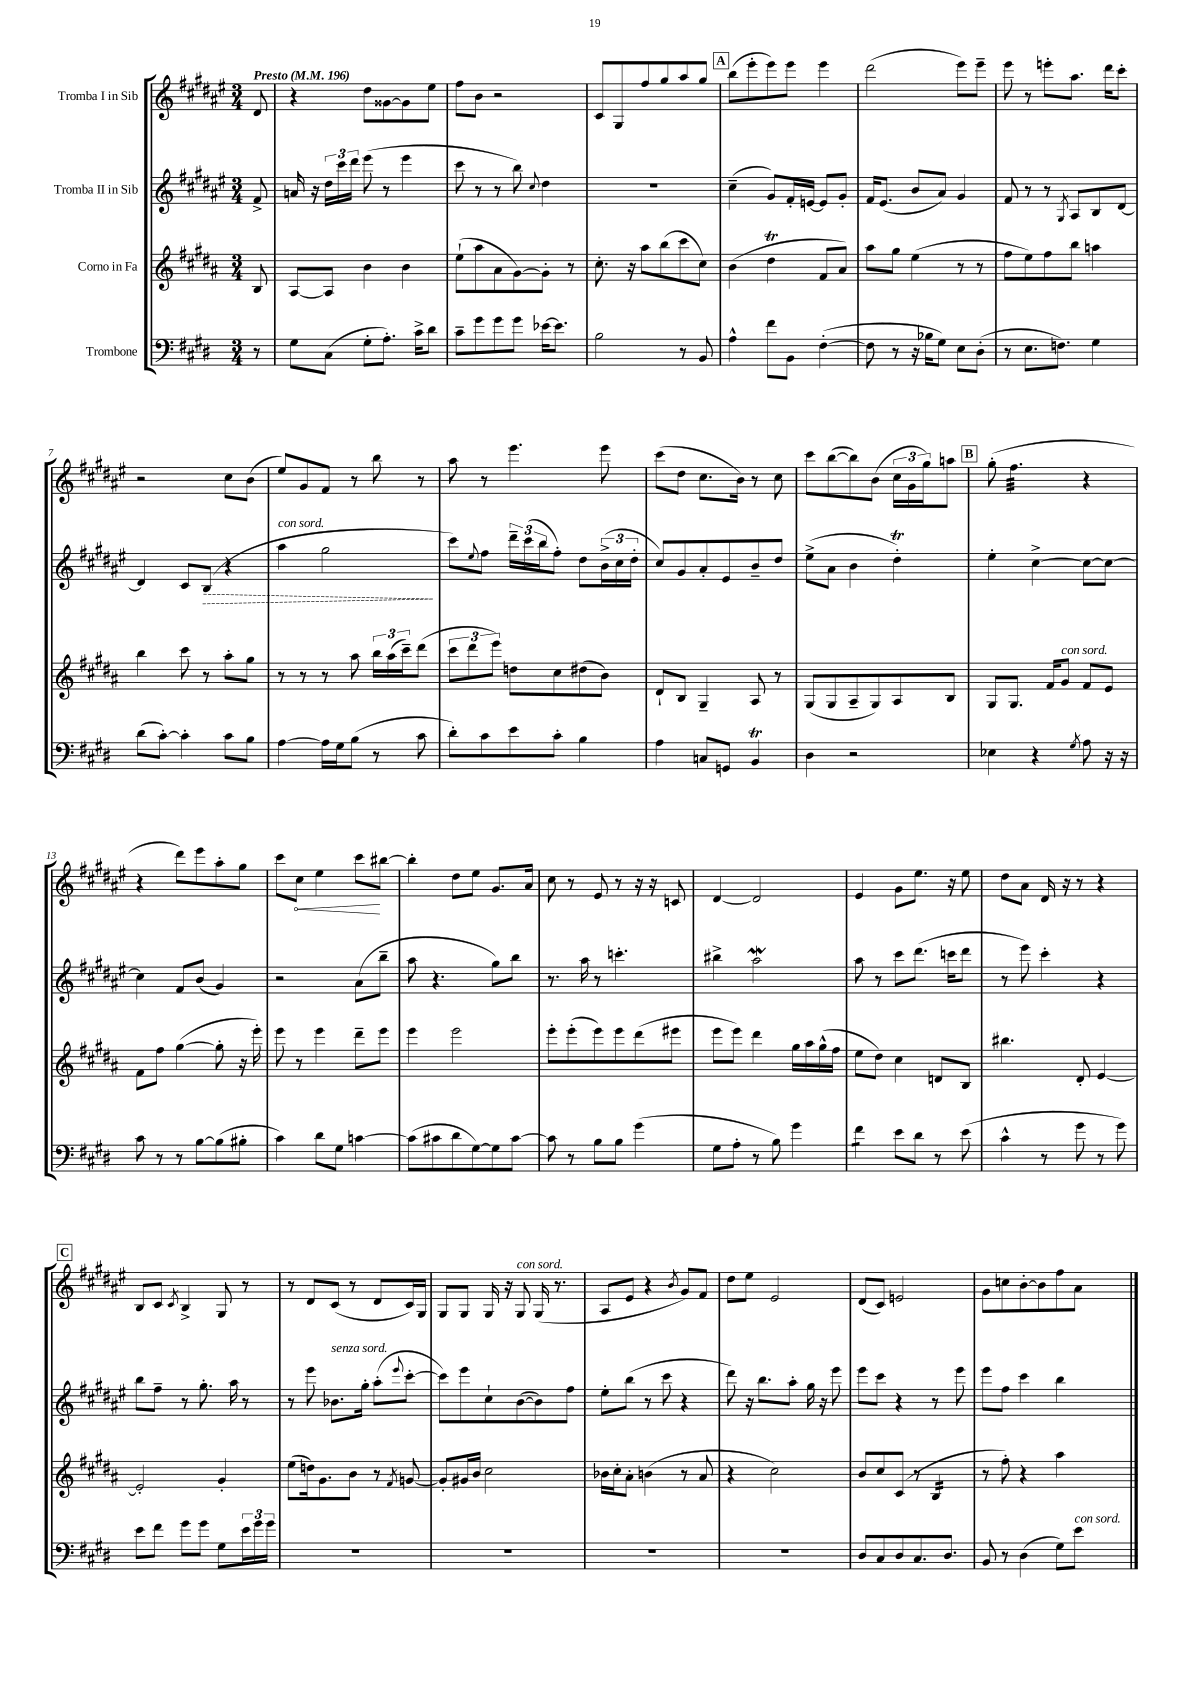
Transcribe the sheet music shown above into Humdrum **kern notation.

**kern	**kern	**kern	**kern
*staff4	*staff3	*staff2	*staff1
*clefF4	*clefG2	*clefG2	*clefG2
*k[f#c#g#d#]	*k[f#c#g#d#a#]	*k[f#c#g#d#a#e#]	*k[f#c#g#d#a#e#]
*M3/4	*M3/4	*M3/4	*M3/4
*MM196	*MM196	*MM196	*MM196
8r	8B	8f#^	8d#
=	=	=	=
8G#	[8A#	16a	4r
.	.	16r	.
(8C#	8A#]	24dd#	.
.	.	24ccc#	.
.	.	24ddd#	.
8G#'	4b	(8eee#	8dd#
8.A')	.	8r	[8g##
.	4b	4eee#	8g##]
16c#^	.	.	.
8d#	.	.	8ee#
=	=	=	=
8c#~	(8ee`	8ccc#	8ff#
8g#	8aa#	8r	8b
8g#	8a#	8r	2r
8g#	[8g#)	8bb)	.
.	.	8qqcc#	.
[16e-	8g#']	4dd#	.
8.e-]	.	.	.
.	8r	.	.
=	=	=	=
2B	8.cc#'	2.r	8c#
.	.	.	8G#
.	16r	.	.
.	8aa#	.	8ff#
.	(8bb	.	8gg#
8r	8ccc#	.	8aa#
8BB	8cc#)	.	8gg#
=	=	=	=
4A^^	(4b	(4cc#~	(8bb
.	.	.	8eee#'
8f#	4dd#	8g#)	8eee#)
8BB	.	16f#'	8eee#
.	.	[16e	.
([4F#'	8f#	8e]	4eee#
.	8a#)	8g#'	.
=	=	=	=
8F#]	8aa#	16f#	(2ddd#
.	.	(8.e#	.
8r	8gg#	.	.
16r	(4ee	8b	.
16B-	.	.	.
8G#)	.	8a#)	.
8E	8r	4g#	8eee#)
(8D#'	8r	.	8eee#~
=	=	=	=
8r	8ff#	8f#	8eee#
8.E	8ee)	8r	8r
.	8ff#	8r	8eee'
8.F)	.	.	.
.	.	8qG#	.
.	8bb	8A#	8.aa#
4G#	4aa	8B	.
.	.	.	16ddd#
.	.	[8d#	8ccc#'
=	=	=	=
(8d#	4bb	4d#]	2r
[8c#')	.	.	.
4c#']	8ccc#	8c#	.
.	8r	(8B	.
8c#	8aa#'	4r	8cc#
8B	8gg#	.	(8b
=	=	=	=
[4A	8r	4aa#	8ee#)
.	8r	.	8g#
16A]	8r	2gg#	8f#
16G#	.	.	.
(8B	8aa#	.	8r
8r	24bb	.	8bb
.	(24aa#	.	.
.	24ccc#~)	.	.
8c#	(8ddd#	.	8r
=	=	=	=
8d#')	12ccc#	8ccc#)	8aa#
.	12ddd#	.	.
.	.	8qqee#	.
8c#	.	8ff#	8r
.	12eee)	.	.
8e	8dd	24ddd#~	4.eee#
.	.	(24ccc#	.
.	.	24bb	.
8c#'	8cc#	8ff#')	.
4B	(8dd#	8dd#	.
.	8b)	(24b^	8eee#
.	.	24cc#	.
.	.	24dd#'	.
=	=	=	=
4A	8d#`	8cc#)	(8ccc#
.	8B	8g#	8dd#
8C	4G#~	8a#'	8.cc#
8GG	.	8e#	.
.	.	.	16b)
4BB	8A#	8b~	8r
.	8r	8dd#	8cc#
=	=	=	=
4D#	(8G#	(8ee#^	8ccc#
.	8G#	8a#	([8bb
2r	8A#~	4b	8bb])
.	8G#)	.	(8b
.	8A#	4dd#')	24cc#
.	.	.	24g#
.	.	.	24gg#)
.	8B	.	8aa
=	=	=	=
4E-	8G#	4ee#'	(8gg#'
.	8.G#	.	4.ff#
4r	.	[4cc#^	.
.	16f#	.	.
.	8g#	.	.
8qG#	.	.	.
8A	8f#	8cc#_	4r
16r	8e	8cc#_	.
16r	.	.	.
=	=	=	=
8c#	8f#	4cc#]	4r
8r	8ff#	.	.
8r	([4gg#	8f#	8ddd#)
[8B	.	(8b	8eee#
(8B]	8gg#']	4g#)	8aa#'
8B#'	16r	.	8gg#
.	16eee')	.	.
=	=	=	=
4c#)	8eee	2r	8ccc#
.	8r	.	8cc#
8d#	4eee	.	4ee#
8G#	.	.	.
[4c	8ddd#~	(8a#	8ccc#
.	8eee	8bb~	[8bb#
=	=	=	=
(8c]	4eee	8aa#	4bb#']
8c#	.	4.r	.
8d#	2eee	.	8dd#
[8G#)	.	.	8ee#
8G#]	.	8gg#)	8.g#
[8c#	.	8bb	.
.	.	.	16a#
=	=	=	=
8c#]	8eee'	8.r	8cc#
8r	(8eee'	.	8r
.	.	16aa#	.
8B	8eee)	8r	8e#
8B	8eee	4.ccc'	8r
(4g#	(8ddd#	.	16r
.	.	.	16r
.	8eee#	.	8c
=	=	=	=
8G#	8eee	4bb#^	[4d#
8A'	8eee)	.	.
8r	4ddd#	2aa#	2d#]
8B)	.	.	.
4g#	16gg#	.	.
.	16aa#	.	.
.	(16gg#^^	.	.
.	16ff#	.	.
=	=	=	=
4f#	8ee	8aa#	4e#
.	8dd#)	8r	.
8e	4cc#	8ccc#	8g#
8d#	.	(8.ddd#	8.ee#
8r	8d	.	.
.	.	16ccc	16r
(8e	8B	8ddd#	8ee#
=	=	=	=
4c#^^	4.bb#	8r	8dd#
.	.	8eee#)	8a#
8r	.	4ccc#'	16d#
.	.	.	16r
8g#	8d#'	.	8r
8r	[4e	4r	4r
8g#)	.	.	.
=	=	=	=
8e	2e']	8bb	8B
8f#	.	8ff#~	8c#
.	.	.	8qc#
8g#	.	8r	4B^
8g#	.	8.gg#'	.
8G#	4g#'	.	8G#
.	.	16aa#	.
24e	.	8r	8r
24g#	.	.	.
24g#	.	.	.
=	=	=	=
2.r	(8ee	8r	8r
.	16dd)	8eee#	8d#
.	8.g#	.	.
.	.	8.b-	(8c#
.	8b	.	8r
.	.	16gg#'	.
.	8r	(8aa#'	8d#
.	8qf#	8qqeee#	.
.	[8g	[8ccc#'	16c#)
.	.	.	16G#
=	=	=	=
2.r	8g']	8ccc#])	8G#
.	16g#	8eee#	8G#
.	16b	.	.
.	2cc#	8cc#`	16G#
.	.	.	16r
.	.	([8b	8G#
.	.	8b])	(16G#
.	.	.	8.r
.	.	8ff#	.
=	=	=	=
2.r	16b-	8ee#'	8A#
.	16cc#'	.	.
.	8a#'	(8bb	8e#
.	(4b	8r	4r
.	.	8ccc#	.
.	.	.	8qb
.	8r	4r	8g#)
.	8a#	.	8f#
=	=	=	=
2.r	4r	8ddd#)	8dd#
.	.	16r	8ee#
.	.	8.bb	.
.	2cc#)	.	2e#
.	.	8aa#'	.
.	.	16gg#	.
.	.	16r	.
.	.	8eee#	.
=	=	=	=
8D#	8b	8eee#	(8d#
8C#	8cc#	8ccc#	8c#)
8D#	(8c#	4r	2e
8.C#	8r	.	.
.	4B	8r	.
8.D#	.	.	.
.	.	8eee#	.
=	=	=	=
8BB	8r	8eee#	8g#
8r	8ff#')	8ff#	8cc
(4D#	4r	4ccc#	[8b'
.	.	.	8b]
8G#)	4aa#	4bb	8ff#
8e	.	.	8a#
==	==	==	==
*-	*-	*-	*-
